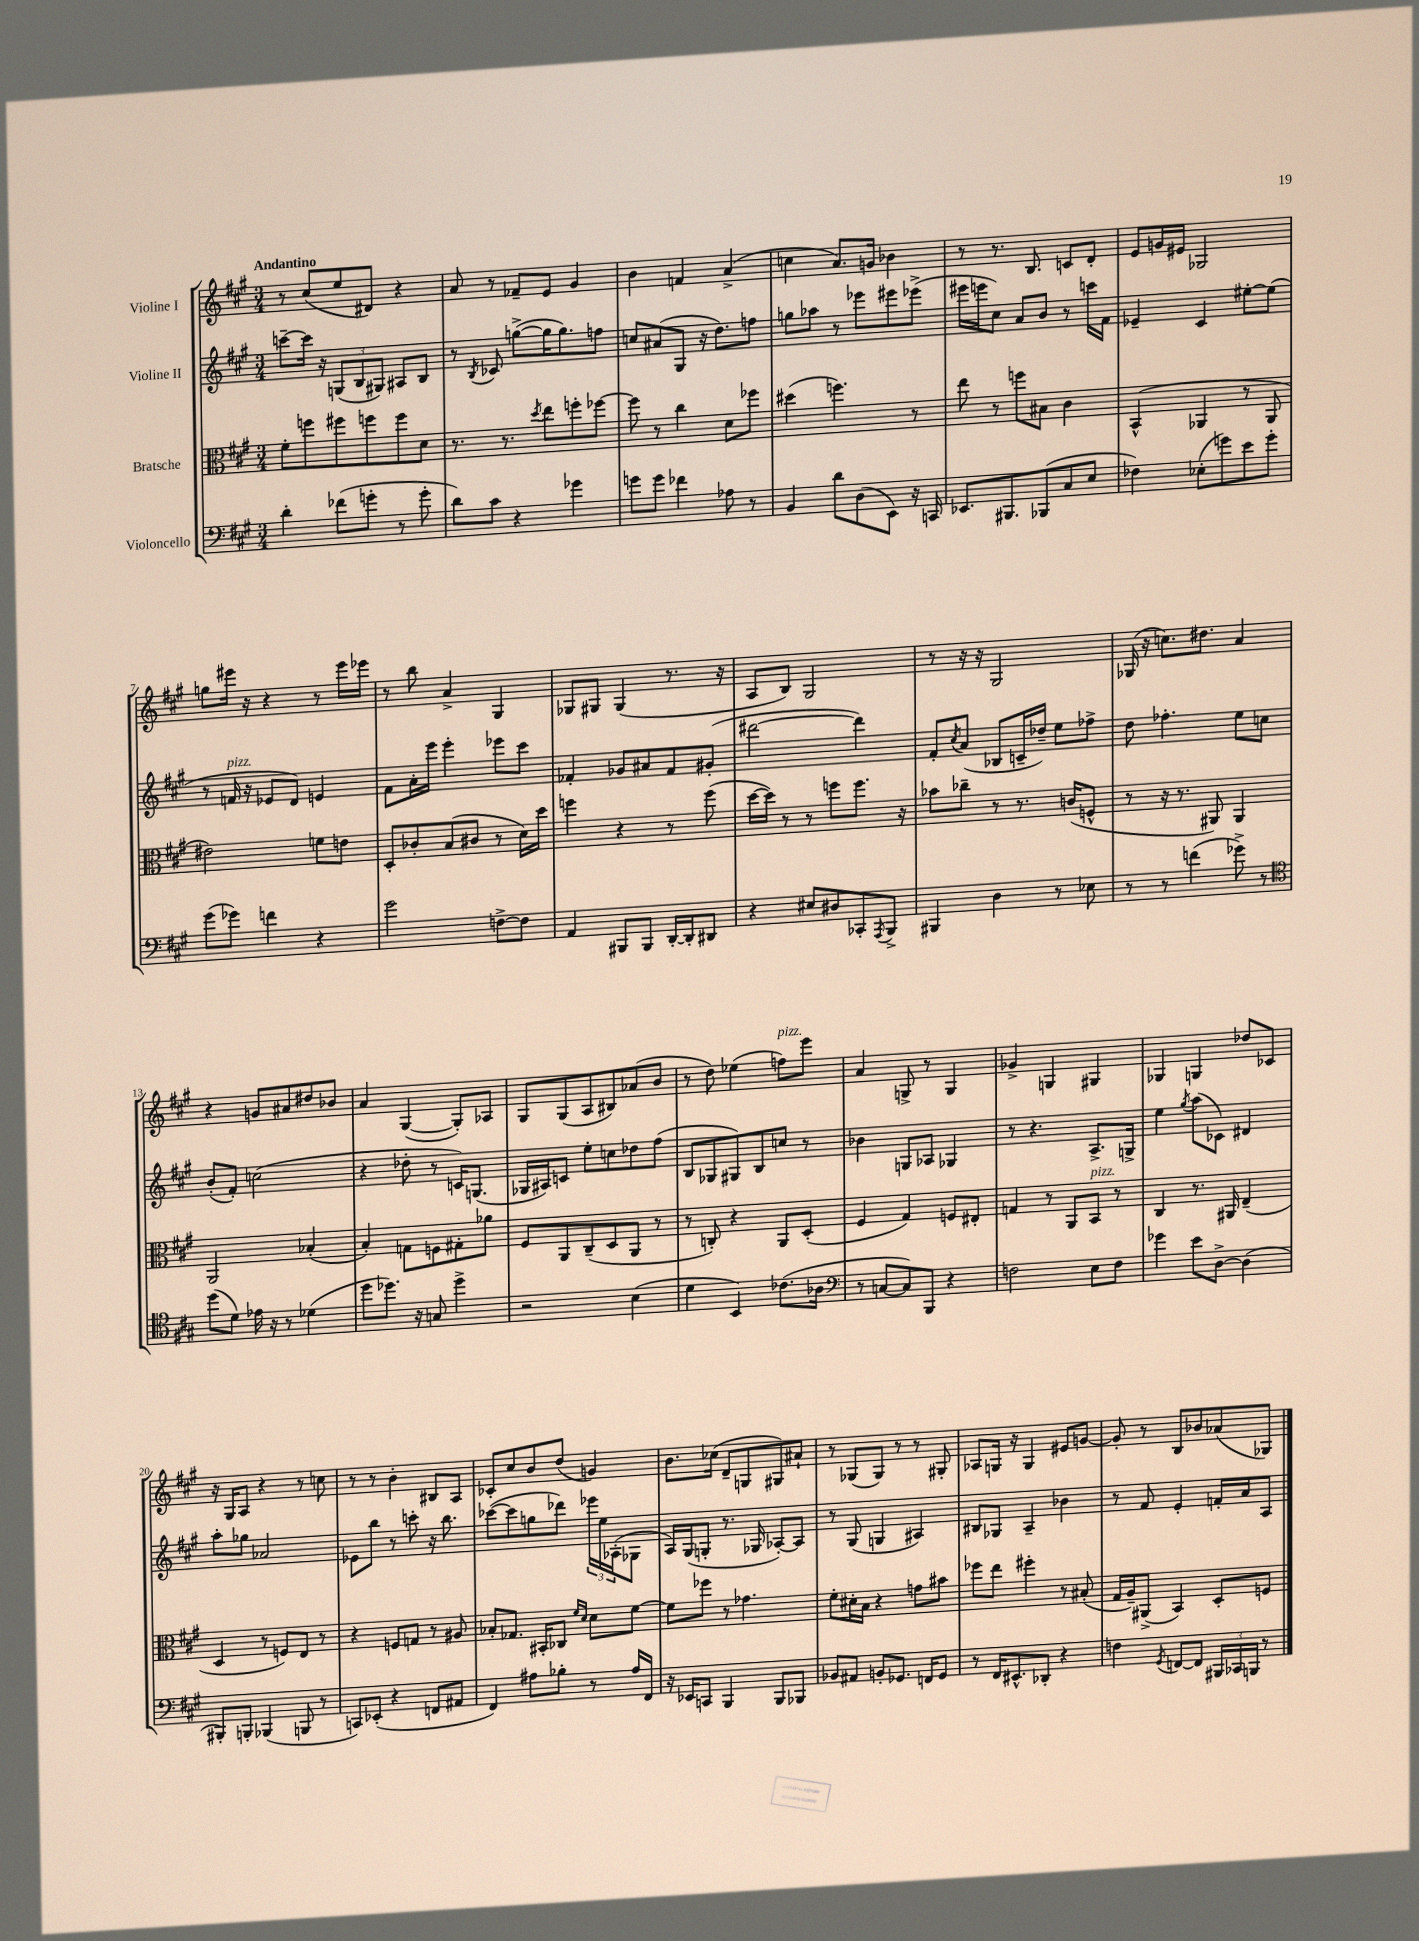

**kern	**kern	**kern	**kern
*staff4	*staff3	*staff2	*staff1
*clefF4	*clefC3	*clefG2	*clefG2
*k[f#c#g#]	*k[f#c#g#]	*k[f#c#g#]	*k[f#c#g#]
*M3/4	*M3/4	*M3/4	*M3/4
4d'\	8f#'\L	[8ccc~\L	8r
.	8ff\	16ccc\]Jk	(8cc#/L
.	.	16r	.
(8f-\L	8ff#\	(12G/L	8ee/
.	.	12B/	.
8g'\J	8ff\	.	8d#/J)
.	.	12G#/J)	.
8r	8ff\	8A#/L	4r
8g'\	8d\J	8B/J	.
=	=	=	=
8d\L)	8.r	8r	8a/
.	.	8qB/	.
8c#\J	.	8c-/	8r
.	8.r	.	.
4r	.	([8gg^\L	8f-~/L
.	8qdd/	.	.
.	8ee\L	16gg\]K	8e/J
.	.	8.gg\)	.
4g-\	8ff'\	.	4g#/
.	[8ff-\J	8ff\J	.
=	=	=	=
8g\L	8ff-\]	8cc/L	4b\
8g\J	8r	(8a#/	.
4f-\	4cc#\	8G#/J	4f/
.	.	16r	.
.	.	8.dd\L)	.
8A-\	8d\L	.	(4a^/
8r	8ff-\J	8ff\J	.
=	=	=	=
4BB/	(4dd#\	8gg\L	4cc\
.	.	8aa-\J	.
8d\L	4.ff\)	8r	8.a/L)
(8D\	.	8eee-\L	.
.	.	.	16g/Jk
8EE\J)	.	8eee#\	4b-\
16r	8r	(8eee-^\J	.
16CC/	.	.	.
=	=	=	=
8.EE-/L	8ee\	16eee#\LL	8r
.	.	16eee\J	.
.	8r	8cc#\J)	8.r
8.BBB#/	.	.	.
.	8ff\L	8a/L	.
.	.	.	8.B/
(8BBB-/	8B#\J	8b/J	.
8C#/	4c#\	8r	8c/L
8E/J	.	16ccc\LL	8d'/J
.	.	16f#\JJ	.
=	=	=	=
4F-\)	(4BB^^/	4e-~/	8e/L
.	.	.	16g/L
.	.	.	16e#/JJ
(8E-'\L	4AA-/	4c#/	2G-/
8g\)	.	.	.
8e\	8r	[8ee#'\L	.
8g'\J	8AA-/	(8ee#\]J	.
=	=	=	=
(8g#\L	2e#\)	8r	8gg\L
8g-\J)	.	16f/	16eee#\Jk
.	.	16r	16r
4f\	.	8e-/L	4r
.	.	8d/J)	.
4r	8f\L	4e/	8r
.	8e\J	.	16eee#\LL
.	.	.	16eee-\JJ
=	=	=	=
2g#\	8D'/L	8f#\L	8r
.	8c-'/	16a'\L	8bb\
.	.	16eee\JJ	.
.	(8B/	4eee'\	4a^/
.	8c#/J	.	.
[8F^\L	8r	8eee-\L	4G#/
8F\]J	16d\LL)	8ccc#\J	.
.	16dd\JJ	.	.
=	=	=	=
4AA/	4ff\	4f-'/	8G-/L
.	.	.	8G#/J
8BBB#/L	4r	8g-/L	(4G#/
8BBB#/J	.	8a#/	.
[16DD'/LL	8r	8f-/	8.r
16DD'/]J	.	.	.
8DD#/J	(8ff\	(8g#'/J	.
.	.	.	16r
=	=	=	=
4r	[16dd\LL	[2ddd#\	8A/L
.	16dd\]JJ)	.	.
.	8r	.	8B/J)
8E#/L	8r	.	2G#/
8D#/	8ff\L	.	.
8CC-'/	8.ff\J	4ddd#\])	.
8qAAA/	.	.	.
8BBB^/J	.	.	.
.	16r	.	.
=	=	=	=
4BBB#/	8b-\L	8f#'/L	8r
.	.	8qcc#/	.
.	8cc-~\J	(8a/J	16r
.	.	.	16r
4D\	8r	8B-/L	2G#/
.	8.r	16c~/L	.
.	.	16dd-~/JJ)	.
8r	.	8ee\L	.
.	(16c/LK	.	.
8E-\	8F^^/J	8ff-^\J	.
=	=	=	=
8r	8r	8dd\	(16G-/
.	.	.	16r
8r	16r	4.ff-'\	8.cc\L)
.	8.r	.	.
(4f\	.	.	.
.	.	.	8.dd#\J
.	8AA#/)	.	.
8g-^\)	4AA#/	8ee\L	4a/
8r	.	8cc\J	.
=	=	=	=
*clefC4	*	*	*
(8dd\L	2AA/	(8b'/L	4r
8d\J)	.	8f#'/J)	.
16e-\	.	(2cc\	8g/L
16r	.	.	.
8r	.	.	8a#/
(4d-\	(4B-'/	.	8dd#/
.	.	.	8b-/J
=	=	=	=
8dd\L	4B'/)	4r	4a/
8.dd-\J)	.	.	.
.	8G\L	8dd-'\	([4G#/
16r	.	.	.
8G/	8F\	8r	.
4dd-^\	8G#'\	16c/LK)	8G#'/]L)
.	.	(8.G/J	.
.	8a-\J	.	8A-/J
=	=	=	=
2r	8F#/L	16G-/LL	8G#/L
.	.	16A#/J)	.
.	8AA/	8c/J	(8G#/
.	(8C#~/	8ee'\L	8A/
.	8D/	8cc\	8B#/)
(4B\	8AA/J	8dd-\	(8a-/
.	8r	(8ff#\J	8b/J
=	=	=	=
4d\	8r	8B/L	8r
.	8C'/)	8G-/	8dd\)
4BB/)	4r	8G#/)	(4ee-\
.	.	8B/	.
(8.c-\L	8AA/L	8cc/J	8ff\L)
.	(8D'/J	8r	8eee\J
16A-\Jk	.	.	.
=	=	=	=
*clefF4	*	*	*
8r	4F#/	4b-\	4a/
[8C/L	.	.	.
8C/])	4G#/)	8G/L	8G^/
8BBB/J	.	8A-/J	8r
4r	8F/L	4G-/	4G/
.	8E#'/J	.	.
=	=	=	=
2F\	4G/	8r	4g-^/
.	.	4.r	.
.	8r	.	4G/
.	8AA/L	.	.
8E\L	8BB/J	8.A^/L	4G#/
8F\J	8r	.	.
.	.	16G^/Jk	.
=	=	=	=
4g-\	4C#/	4ee\	4G-/
.	.	8qgg#/	.
8e\L	8.r	(8aa\L	4G/
[8D^\J	.	8c-\J)	.
.	16AA#/	.	.
(4D\]	(4E~/	4d#/	8dd-/L
.	.	.	8c-/J
=	=	=	=
8BBB#'/L)	4D/	8aa'\L	16r
.	.	.	16G#/LK
8BBB'/J	.	8gg-\J	8A/J
(4BBB-/	8r	2a-/	4r
.	8F/L)	.	.
8BBB/	8E/J	.	8r
8r	8r	.	8cc\
=	=	=	=
8CC/L)	4r	8e-\L	8r
(8EE-'/J	.	8bb\J	8r
4r	8F/L	8r	4b'\
.	8G/J	8ccc'\	.
8FF/L	8r	16r	8B#/L
.	.	8.bb\	.
8AA#/J	8A#/	.	8A/J
=	=	=	=
4FF#/)	8B-'/L	([8ccc-\L	8c-'/L
.	8.G-/J	8ccc-\]	8cc#/
8A#\L	.	8gg\	8b/
.	16BB#'/LK	.	.
8B-'\J	8C-/J	8ddd-\J)	(8dd/J
.	16qqf#/LL	.	.
.	16qqd/JJ	.	.
8r	8d\L	24eee-\LL	4g/)
.	.	24ee\	.
.	.	(24A-'\J	.
16A#/LL	[8f#\J	8G-\J	.
16FF#/JJ	.	.	.
=	=	=	=
16r	8f#\]L	16A/LL)	8.b\L
16EE-/LK	.	(16G#/J	.
8CC/J	8ff-\J	8G'/J	.
.	.	.	(16cc-\Jk
4BBB/	8r	8.r	8d~/L
.	4.g-\	.	8G/
.	.	16G-/	.
8BBB/L	.	[8A-'/L)	8G#/)
8BBB-/J	.	8A-/]J	8a#`/J
=	=	=	=
8BB-/L	8f#'\L	8r	8r
8AA#/J	16d#'\L	(8G#/	(8G-/L
.	16B\JJ	.	.
8BB'/L	4r	4G/	8G-/J)
8.GG-/J	.	.	8r
.	8g\L	4A#/)	8r
16FF/LK	.	.	.
8GG-/J	8b#\J	.	8G#'/
=	=	=	=
8r	8ff-\L	8B#/L	8A-/L
16FF#/LK	8ee\J	8G-/J	16G/Jk
8.EE#^^/	.	.	16r
.	4ff#'\	4A~/	4G/
8DD-'/J	.	.	.
4r	8r	4b-\	8e#/L
.	(8B#'/	.	[8g/J
=	=	=	=
4F\	16G#/LL	8r	8g'/]
.	16A~/J)	.	.
.	(8AA#^/J	8f#/	8r
8qGG#/	.	.	.
[8FF/L	4BB/)	4e'/	8B/L
8FF/]J	.	.	8b-/
24BBB#/LL	8D'/L	16f'/LL	(8a-/
24CC-/	.	.	.
.	.	16a/J	.
24BBB/JJ	.	.	.
8r	8F/J	8A/J	8G-/J)
==	==	==	==
*-	*-	*-	*-
